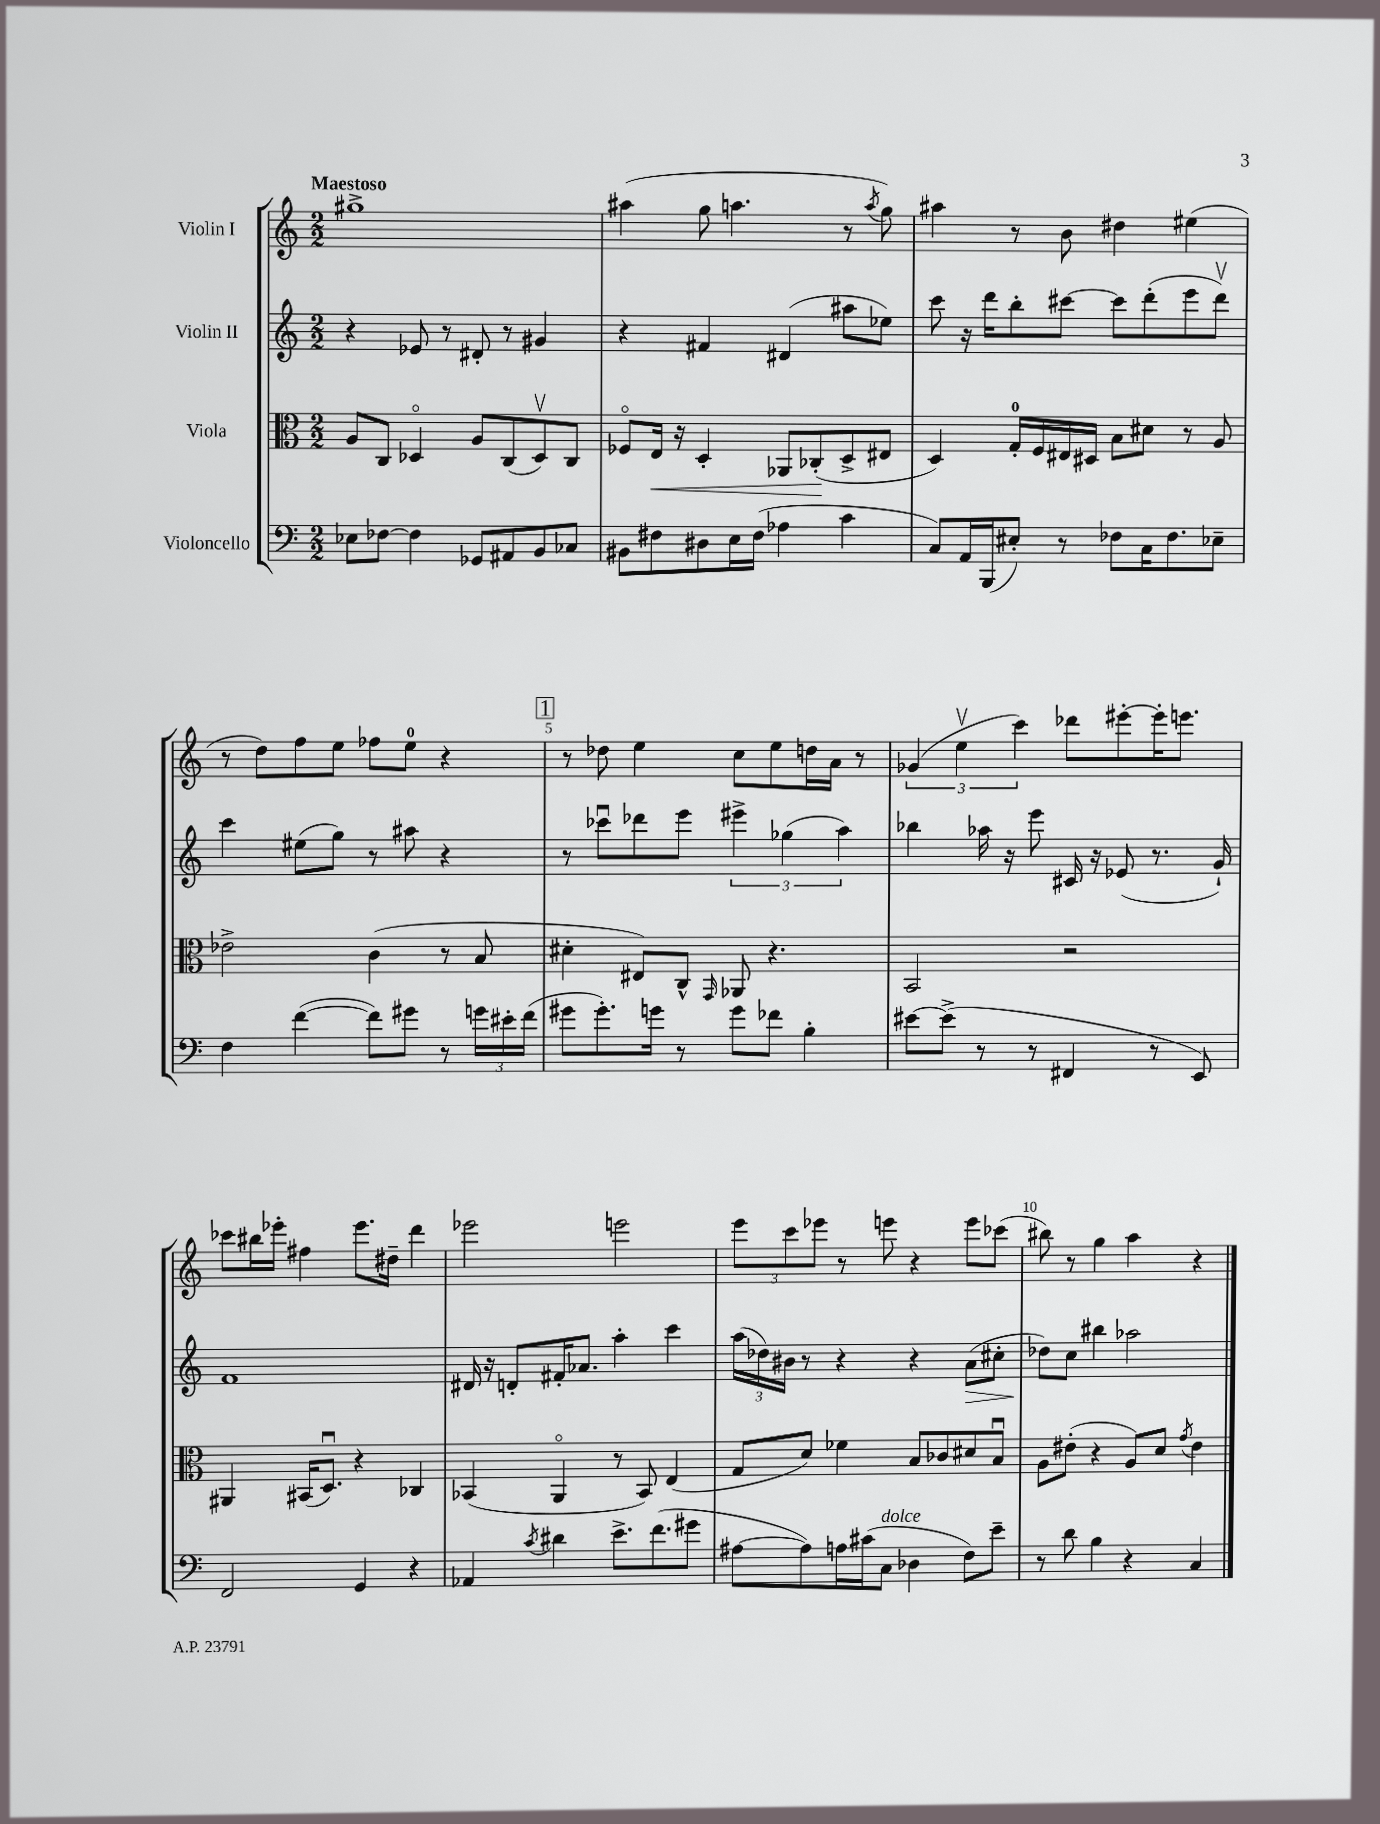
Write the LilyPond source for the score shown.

<<
\new StaffGroup <<
\new Staff = "s0" \with { instrumentName = "Violin I" } {
    \clef treble \key c \major \numericTimeSignature \time 2/2 \tempo "Maestoso"
    gis''1-> |
    ais''4( g''8 a''4. r8 \acciaccatura { a''8 } g''8) |
    ais''4 r8 b'8 dis''4 eis''4( |
    r8 d''8) f''8 e''8 fes''8 e''8-0 r4 |
    \mark \markup { \box "1" } r8 des''8 e''4 c''8 e''8 d''16 a'16 r8 |
    \tuplet 3/2 { ges'4( e''4\upbow c'''4) } des'''8 eis'''8~-. eis'''16-. e'''8. |
    ces'''8 bis''16 ees'''16-. fis''4 ees'''8. dis''16-- d'''4 |
    ees'''2 e'''2 |
    \tuplet 3/2 { e'''8 c'''8 ees'''8 } r8 e'''8 r4 e'''8 ces'''8( |
    bis''8) r8 g''4 a''4 r4 \bar "|." |
}
\new Staff = "s1" \with { instrumentName = "Violin II" } {
    \clef treble \key c \major \numericTimeSignature \time 2/2
    r4 ees'8 r8 dis'8-. r8 gis'4 |
    r4 fis'4 dis'4( ais''8 ees''8) |
    c'''8 r16 d'''16 b''8-. cis'''8~ cis'''8 d'''8-.( e'''8 d'''8\upbow) |
    c'''4 eis''8( g''8) r8 ais''8 r4 |
    \mark \markup { \box "1" } r8 ces'''8\downbow des'''8 e'''8 \tuplet 3/2 { eis'''4-> ges''4( a''4) } |
    bes''4 aes''16 r16 e'''8 cis'16 r16 ees'8( r8. g'16-!) |
    f'1 |
    dis'16 r16 d'8-. fis'16-. aes'8. a''4-. c'''4 |
    \tuplet 3/2 { a''16( des''16) bis'16 } r8 r4 r4 a'8\>( cis''8-. |
    des''8\!) c''8 bis''4 aes''2 \bar "|." |
}
\new Staff = "s2" \with { instrumentName = "Viola" } {
    \clef alto \key c \major \numericTimeSignature \time 2/2
    a8 c8 des4\flageolet a8 c8( des8\upbow) c8 |
    fes8\flageolet e16\< r16 d4-. aes,8 ces8-.\!( d8-> eis8 |
    d4) g16-0-. f16 eis16 dis16 b8 dis'8 r8 a8 |
    ees'2-> c'4( r8 b8 |
    \mark \markup { \box "1" } dis'4-. eis8) c8-^ \grace { g,16 } aes,8 r4. |
    b,2 r2 |
    ais,4 bis,16( d8.\downbow) r4 ces4 |
    bes,4( a,4\flageolet r8 bes,8) e4( |
    g8 d'8) fes'4 b8 ces'8 dis'8 b8\downbow |
    a8 eis'8-.( r4 a8) d'8 \acciaccatura { g'8 } eis'4 \bar "|." |
}
\new Staff = "s3" \with { instrumentName = "Violoncello" } {
    \clef bass \key c \major \numericTimeSignature \time 2/2
    ees8 fes8~ fes4 ges,8 ais,8 b,8 ces8 |
    bis,8 fis8 dis8 e16 fis16( aes4 c'4 |
    c8) a,16 b,,16( eis8-.) r8 fes8 c16 fes8. ees8-- |
    f4 f'4~( f'8) gis'8 r8 \tuplet 3/2 { g'16 eis'16-. f'16( } |
    \mark \markup { \box "1" } gis'8 gis'8.-.) g'16 r8 g'8 fes'8 b4-. |
    eis'8~ eis'8->( r8 r8 fis,4 r8 e,8) |
    f,2 g,4 r4 |
    aes,4 \acciaccatura { c'8 } dis'4 e'8.-> f'8.( gis'8 |
    ais8~ ais8) a16 cis'16( c8^\markup { \italic "dolce" } des4 f8) e'8-- |
    r8 d'8 b4 r4 c4 \bar "|." |
}
>>
>>
\layout { \context { \Score \override BarNumber.break-visibility = ##(#f #t #t) barNumberVisibility = #(every-nth-bar-number-visible 5) } }
